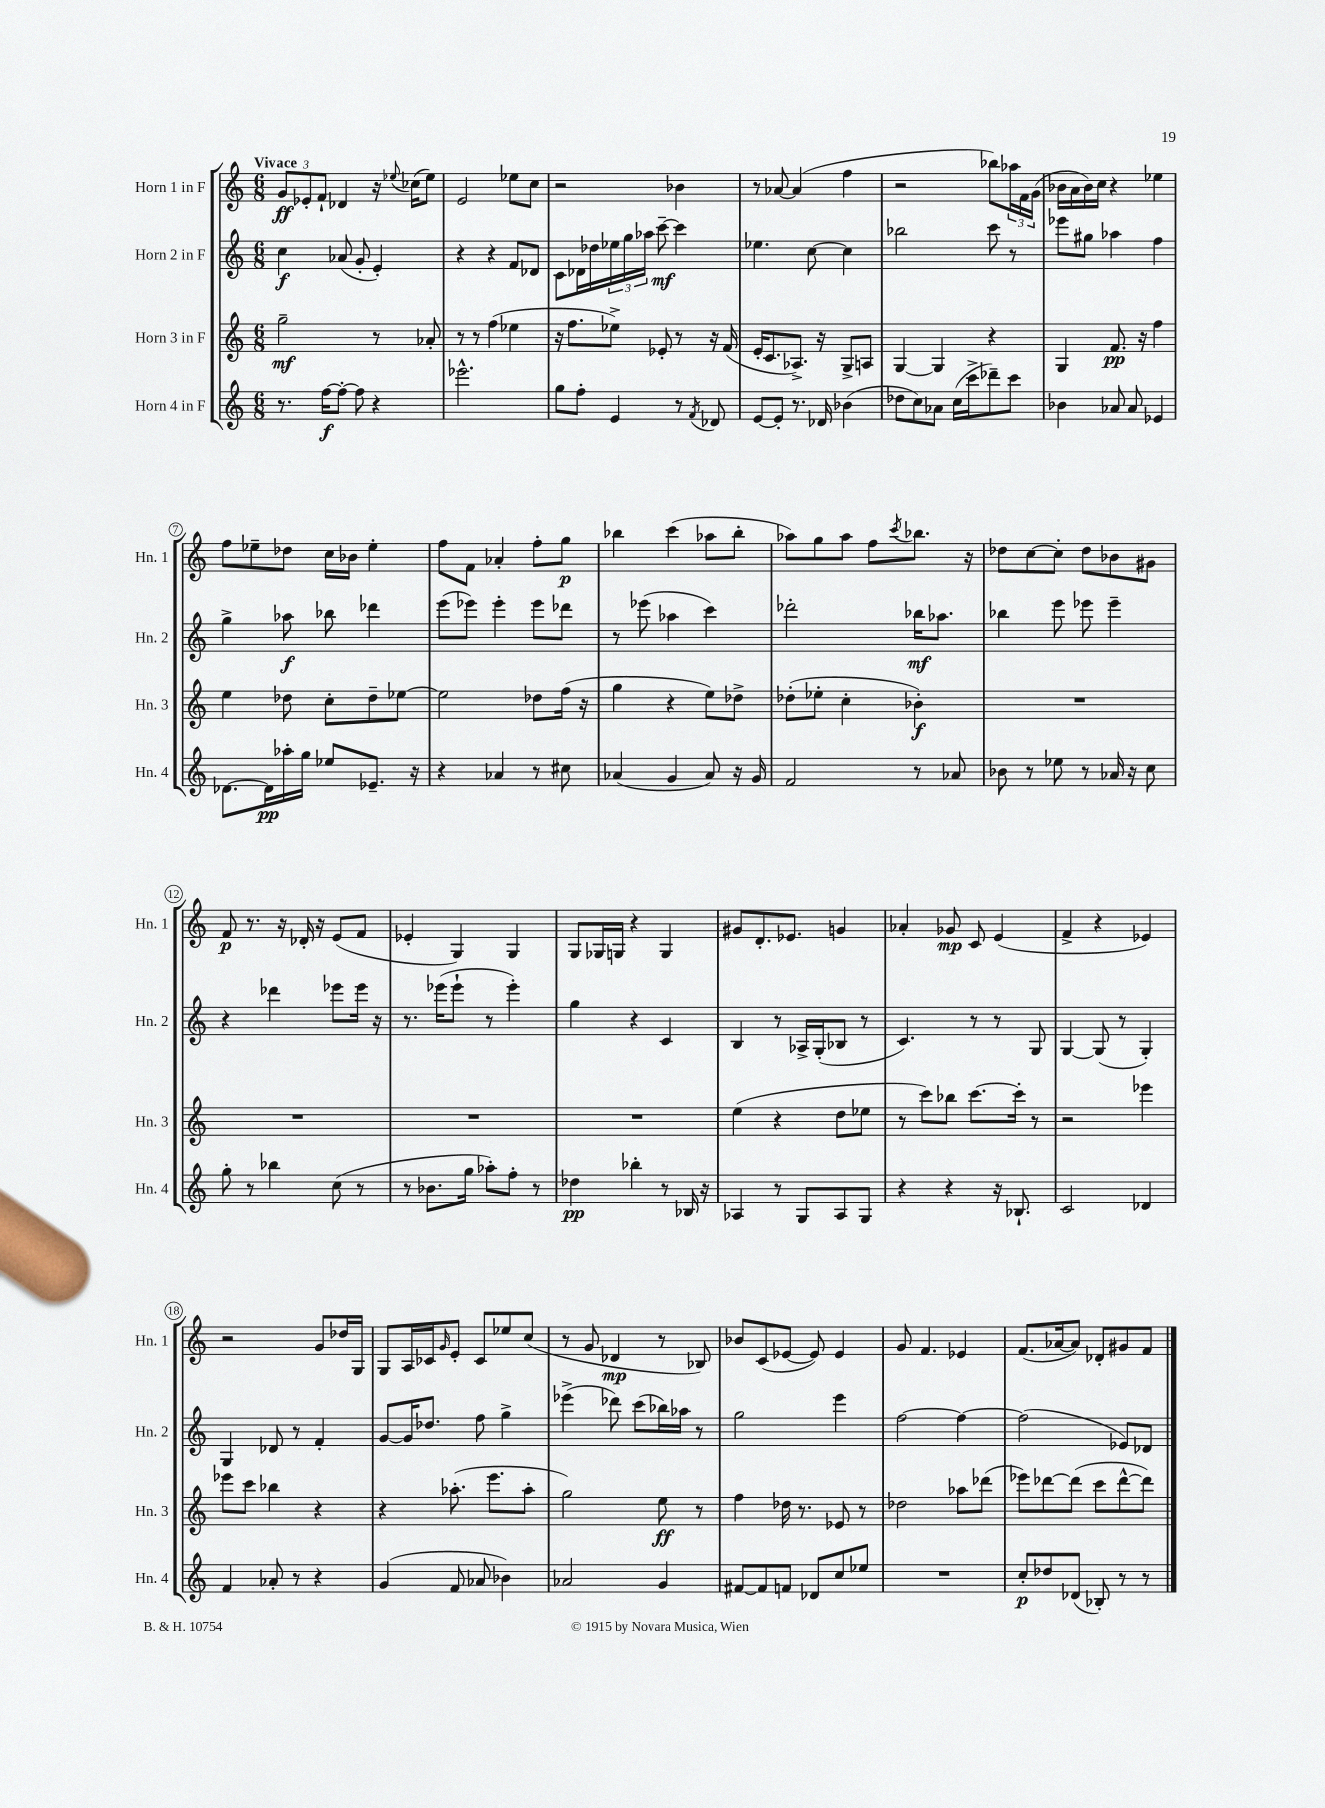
<<
\new StaffGroup <<
\new Staff = "s0" \with { instrumentName = "Horn 1 in F" shortInstrumentName = "Hn. 1" } {
    \clef treble \key c \major \numericTimeSignature \time 6/8 \tempo "Vivace"
    \tuplet 3/2 { g'8\ff ees'8-. f'8-! } des'4 r16 \appoggiatura { ees''8 } ces''16( ees''8) |
    e'2 ees''8 c''8 |
    r2 bes'4 |
    r8 aes'8~ aes'4( f''4 |
    r2 bes''8) \tuplet 3/2 { aes''16 f'16 g'16( } |
    bes'16 a'16 bes'16) c''16 r4 ees''4 |
    f''8 ees''8-- des''8 c''16 bes'16 ees''4-. |
    f''8 f'8 aes'4-. f''8-. g''8\p |
    bes''4 c'''4( aes''8 bes''8-. |
    aes''8) g''8 aes''8 f''8 \acciaccatura { c'''8 } bes''8. r16 |
    des''8 c''8~ c''8-. des''8 bes'8 gis'8 |
    f'8\p r8. r16 des'16-. r16 e'8( f'8 |
    ees'4-. g4) g4 |
    g8 ges16 g16 r4 g4 |
    gis'8 d'8.-. ees'8. g'4 |
    aes'4-. ges'8\mp c'8 e'4( |
    f'4-> r4 ees'4) |
    r2 g'8 des''16 g16 |
    g8 a16 ces'16 \grace { g'16 } e'8-. ces'8 ees''8 c''8( |
    r8 g'8 des'4\mp r8 bes8) |
    bes'8 c'8( ees'8~ ees'8) ees'4 |
    g'8 f'4. ees'4 |
    f'8.( aes'16~ aes'8) des'8-. gis'8 f'8 \bar "|." |
}
\new Staff = "s1" \with { instrumentName = "Horn 2 in F" shortInstrumentName = "Hn. 2" } {
    \clef treble \key c \major \numericTimeSignature \time 6/8
    c''4\f aes'8( g'8-. e'4-.) |
    r4 r4 f'8 des'8 |
    c'8 des'16 des''16 \tuplet 3/2 { ees''16 g''16 aes''16 } c'''8~--\mf c'''4 |
    ees''4. c''8~ c''4 |
    bes''2 c'''8 r8 |
    ees'''8 gis''8 aes''4 f''4 |
    g''4-> aes''8\f bes''8 des'''4 |
    e'''8( ees'''8) ees'''4-. ees'''8 des'''8 |
    r8 ees'''8( aes''4 c'''4) |
    des'''2-. bes''16\mf aes''8. |
    bes''4 e'''8 ees'''8 ees'''4-- |
    r4 des'''4 ees'''8 ees'''16 r16 |
    r8. ees'''16( ees'''8-! r8 ees'''4-.) |
    g''4 r4 c'4 |
    b4 r8 aes16-> g16-.( bes8 r8 |
    c'4.) r8 r8 g8 |
    g4~ g8( r8 g4-.) |
    g4 des'8 r8 f'4-. |
    g'8~ g'16 des''8. f''8 g''4-> |
    ees'''4->( des'''8) c'''8( bes''16) aes''16 r8 |
    g''2 e'''4 |
    f''2~ f''4~ |
    f''2( ees'8) des'8 \bar "|." |
}
\new Staff = "s2" \with { instrumentName = "Horn 3 in F" shortInstrumentName = "Hn. 3" } {
    \clef treble \key c \major \numericTimeSignature \time 6/8
    g''2--\mf r8 aes'8-. |
    r8 r8 f''4( ees''4 |
    r16 f''8. ees''8->) ees'8-. r8 r16 f'16( |
    e'16-. c'8. aes8.->) r16 g8-> a8 |
    g4~ g4 r4 |
    g4 f'8.\pp r16 f''4 |
    e''4 des''8 c''8-. des''8-- ees''8~ |
    ees''2 des''8 f''16( r16 |
    g''4 r4 e''8) des''8-> |
    des''8-.( ees''8-. c''4-. bes'4-.\f) |
    R2. |
    R2. |
    R2. |
    R2. |
    e''4( r4 d''8 ees''8 |
    r8 c'''8) bes''8 c'''8.~ c'''16-. r8 |
    r2 ees'''4 |
    ees'''8 c'''8 bes''4 r4 |
    r4 aes''8.-.( e'''8. aes''8-. |
    g''2) e''8\ff r8 |
    f''4 des''16 r8. ees'8 r8 |
    des''2 aes''8 des'''8( |
    ees'''8) des'''8~ des'''8( c'''8 des'''8~-^ des'''8) \bar "|." |
}
\new Staff = "s3" \with { instrumentName = "Horn 4 in F" shortInstrumentName = "Hn. 4" } {
    \clef treble \key c \major \numericTimeSignature \time 6/8
    r8. f''16~\f f''8~-. f''8 r4 |
    ees'''2.-^ |
    g''8 f''8-. e'4 r8 \acciaccatura { f'8 } des'8 |
    e'8~ e'8-. r8. des'16 bes'4( |
    des''8 c''8) aes'8 c''16( c'''16-> des'''8--) c'''8 |
    bes'4 aes'8 aes'8 ees'4 |
    des'8.~ des'16\pp aes''16-. g''16 ees''8 ees'8.-- r16 |
    r4 aes'4 r8 cis''8 |
    aes'4( g'4 aes'8) r16 g'16 |
    f'2 r8 aes'8 |
    bes'8 r8 ees''8 r8 aes'16 r16 c''8 |
    g''8-. r8 bes''4 c''8( r8 |
    r8 bes'8. g''16 aes''8-.) f''8-. r8 |
    des''4\pp bes''4-. r8 bes16 r16 |
    aes4 r8 g8 aes8 g8 |
    r4 r4 r16 bes8.-! |
    c'2 des'4 |
    f'4 aes'8-. r8 r4 |
    g'4( f'8 aes'8 bes'4) |
    aes'2 g'4 |
    fis'8~ fis'8 f'8 des'8 c''8 ees''8 |
    R2. |
    c''8-.\p des''8 des'8( bes8-.) r8 r8 \bar "|." |
}
>>
>>
\layout { \context { \Score \override BarNumber.stencil = #(make-stencil-circler 0.1 0.3 ly:text-interface::print) } }
